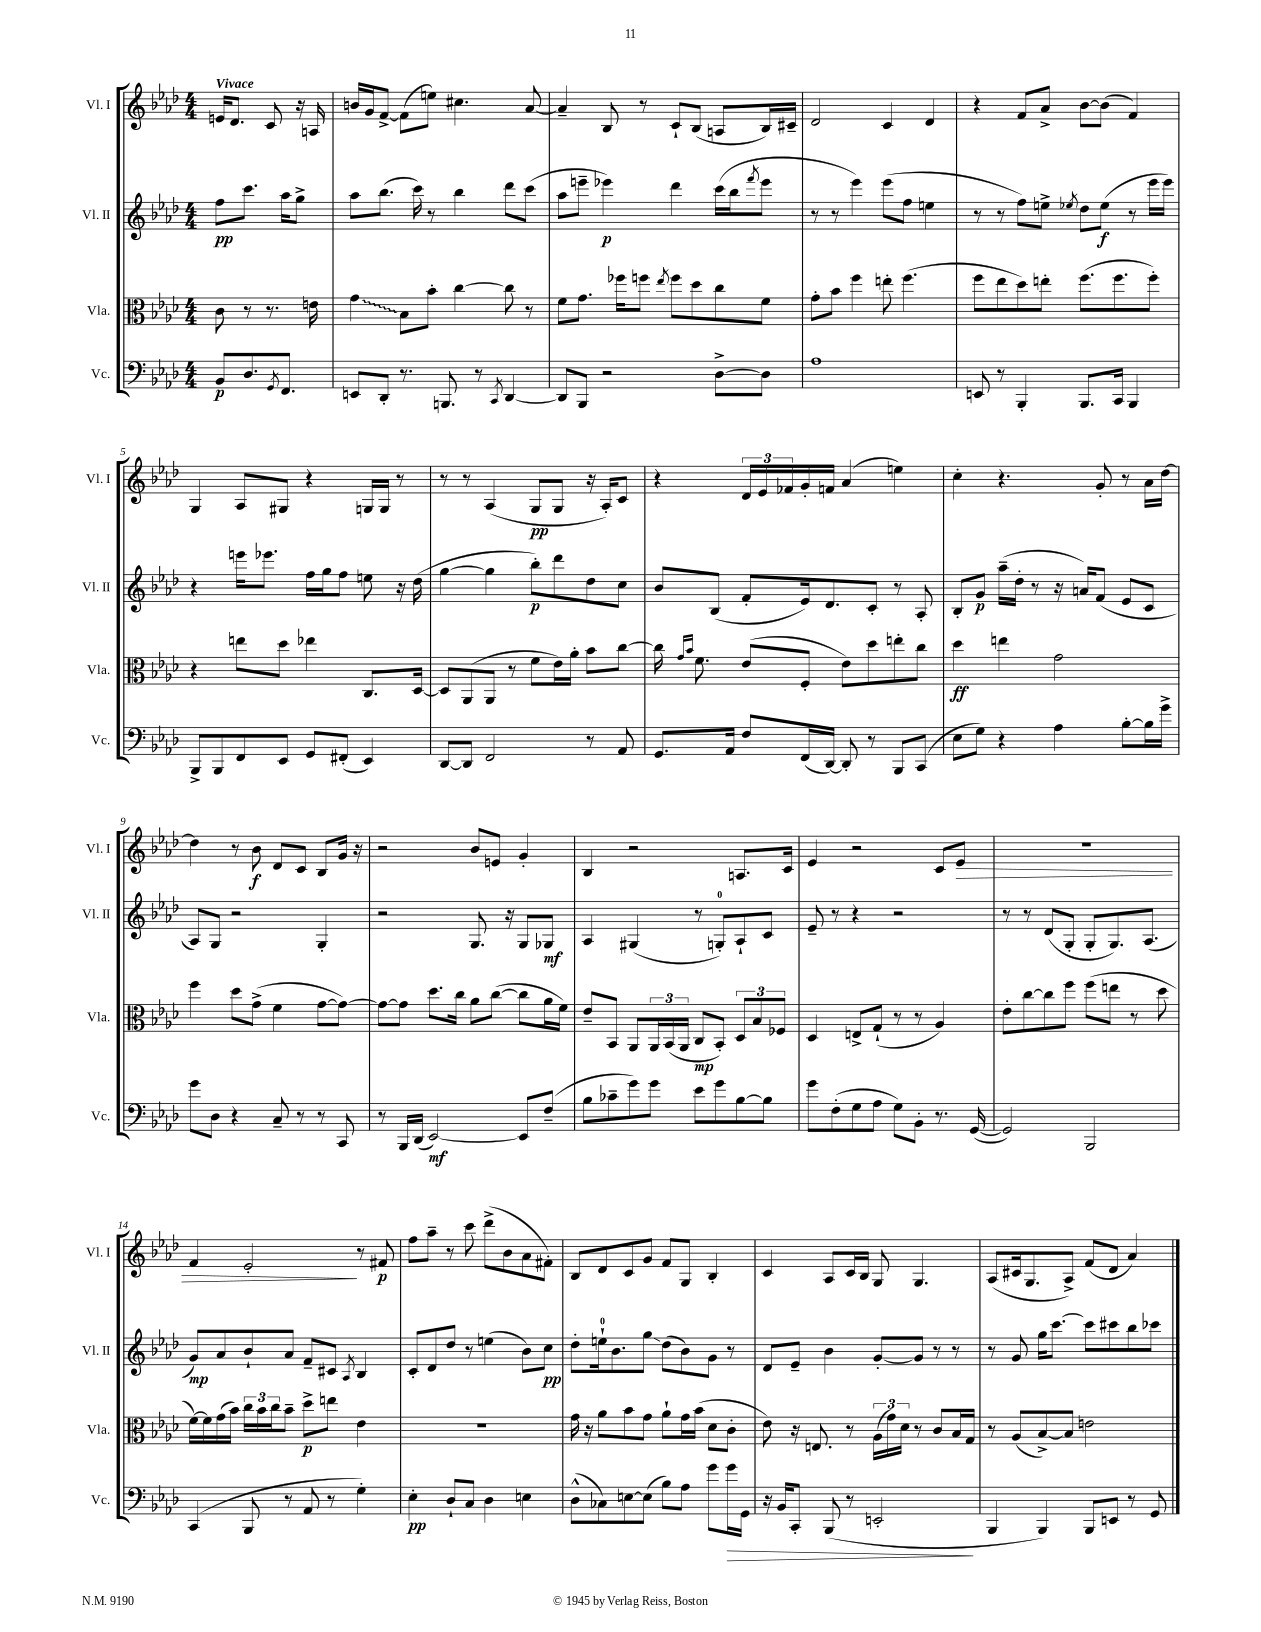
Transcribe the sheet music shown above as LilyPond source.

<<
\new StaffGroup <<
\new Staff = "s0" \with { instrumentName = "Vl. I" shortInstrumentName = "Vl. I" } {
    \clef treble \key aes \major \numericTimeSignature \time 4/4 \partial 2 \tempo "Vivace"
    e'16 des'8. c'8 r16 a16 |
    b'16 g'16 f'8~-> f'8( e''8) cis''4. aes'8~ |
    aes'4-- bes8 r8 c'8-! bes8( a8 bes16) cis'16-- |
    des'2 c'4 des'4 |
    r4 f'8 aes'8-> bes'8~ bes'8( f'4) |
    g4 aes8 gis8 r4 g16 g16 r8 |
    r8 r8 aes4( g8\pp g8 r16 aes16-.) c'8 |
    r4 \tuplet 3/2 { des'16 ees'16 fes'16 } g'16-. f'16 aes'4( e''4) |
    c''4-. r4. g'8-. r8 aes'16 des''16~ |
    des''4 r8 bes'8\f des'8 c'8 bes8 g'16 r16 |
    r2 bes'8 e'8 g'4-. |
    bes4 r2 a8. c'16 |
    ees'4 r2 c'8 ees'8\> |
    R1 |
    f'4 ees'2-.\! r8 fis'8\p |
    f''8 aes''8-- r8 c'''8 des'''8->( bes'8 aes'8 fis'8-.) |
    bes8 des'8 c'8 g'8 f'8 g8 bes4-. |
    c'4 aes8 c'16 bes16 g8 g4. |
    aes8( cis'16 g8. aes8->) f'8( des'8 aes'4) \bar "|." |
}
\new Staff = "s1" \with { instrumentName = "Vl. II" shortInstrumentName = "Vl. II" } {
    \clef treble \key aes \major \numericTimeSignature \time 4/4 \partial 2
    f''8\pp c'''8. aes''16 g''8-> |
    aes''8 bes''8.( c'''16) r8 bes''4 des'''8 c'''8( |
    aes''8 e'''8-- ees'''4\p) des'''4 c'''16( bes''16 \acciaccatura { f'''8 } ees'''8 |
    r8 r8 ees'''4) ees'''8( f''8 e''4 |
    r8 r8 f''8) e''8-> \acciaccatura { ees''8 } des''8 ees''8\f( r8 ees'''16 ees'''16) |
    r4 e'''16 ees'''8. f''16 g''16 f''8 e''8 r16 des''16( |
    g''4~ g''4 bes''8-.\p) des'''8 des''8 c''8 |
    bes'8 bes8( f'8-. ees'16) des'8. c'8-. r8 aes8-. |
    bes8-. g'8\p aes''16--( des''16-. r8 r16 a'16) f'8( ees'8 c'8 |
    aes8) g8 r2 g4-. |
    r2 g8. r16 g8 ges8\mf |
    aes4 gis4( r8 g8-0-.) aes8-! c'8 |
    ees'8-- r8 r4 r2 |
    r8 r8 des'8( g8-. g8-. g8.) aes8.( |
    g'8\mp) aes'8 bes'8-! aes'8 f'8-- cis'8 \acciaccatura { aes8 } bes4 |
    c'8-. des'8 des''8 r8 e''4( bes'8) c''8\pp |
    des''8-. e''16-0-! bes'8. g''8\glissando des''8( bes'8) g'8 r8 |
    des'8 ees'8-- bes'4 g'8~-. g'8 r8 r8 |
    r8 g'8 g''16 c'''8.~ c'''8 cis'''8 bes''8 ces'''8 \bar "|." |
}
\new Staff = "s2" \with { instrumentName = "Vla." shortInstrumentName = "Vla." } {
    \clef alto \key aes \major \numericTimeSignature \time 4/4 \partial 2
    c'8 r8 r8. e'16 |
    \once \override Glissando.style = #'zigzag g'4\glissando bes8 bes'8-. c''4~ c''8 r8 |
    f'8 g'8. fes''16 f''8 \acciaccatura { ees''8 } f''8 des''8 c''8 f'8 |
    g'8-. bes'8 f''4 e''8-. f''4.( |
    f''8 ees''8 des''8) e''8-. f''8.( f''8. f''8-.) |
    r4 e''8 des''8 ees''4 c8. des16~ |
    des8 aes,8( aes,8 r8 f'8 ees'16) aes'16-. bes'8 c''8~ |
    c''16 \grace { g'16 bes'16 } f'8. ees'8( f8-. ees'8) des''8 e''8-. c''8 |
    des''4\ff e''4 g'2 |
    f''4 des''8 g'8->( f'4 g'8~ g'8~) |
    g'8~ g'8 des''8. c''16 aes'8 c''8~( c''8 aes'16 f'16) |
    ees'8-- bes,8 aes,8 \tuplet 3/2 { aes,16 bes,16( aes,16 } c8\mp bes,8-.) \tuplet 3/2 { des8 bes8 fes8 } |
    des4 e8-> g8-!( r8 r8 aes4) |
    ees'8-. c''8~ c''8 f''8 f''8( e''8 r8 des''8 |
    f'16~) f'16 g'16( bes'16) \tuplet 3/2 { c''16 bes'16 c''16 } bes'8-- des''8->\p e''8 ees'4 |
    R1 |
    g'16 r16 aes'8 bes'8 g'8 aes'8-! g'16 bes'16( des'8 c'8-. |
    ees'8) r16 e8. r8 \tuplet 3/2 { aes16( g'16) des'16 } r8 c'8 bes16 g16 |
    r8 aes8( bes8~->) bes8 e'2 \bar "|." |
}
\new Staff = "s3" \with { instrumentName = "Vc." shortInstrumentName = "Vc." } {
    \clef bass \key aes \major \numericTimeSignature \time 4/4 \partial 2
    bes,8\p des8. \acciaccatura { g,8 } f,8. |
    e,8 des,8-. r8. b,,8. r8 \acciaccatura { c,8 } des,4~ |
    des,8 bes,,8 r2 des8~-> des8 |
    aes1 |
    e,8 r8 bes,,4-. bes,,8. c,16 bes,,4 |
    bes,,8-> bes,,8 f,8 ees,8 g,8 fis,8-.( ees,4) |
    des,8~ des,8 f,2 r8 aes,8 |
    g,8. aes,16 f8 f,16( des,16~) des,8-. r8 bes,,8 c,8( |
    ees8 g8) r4 aes4 bes8~-. bes16 g'16-> |
    g'8 des8 r4 c8-- r8 r8 c,8 |
    r8 bes,,16 des,16( ees,2~\mf) ees,8 f8--( |
    bes8 ces'8-- g'8) g'8 ees'8 g'8 bes8~ bes8 |
    g'8 f8-.( g8 aes8 g8) bes,8-. r8. g,16~( |
    g,2) bes,,2 |
    c,4( bes,,8 r8 aes,8 r8 g4-.) |
    ees4-.\pp des8-! c8 des4 e4 |
    des8-^( ces8) e8~ e8( bes8) aes8 g'8 g'16\> g,16 |
    r16 bes,16 c,8-. bes,,8( r8 e,2-.\! |
    bes,,4 bes,,4) bes,,8 e,8 r8 g,8 \bar "|." |
}
>>
>>
